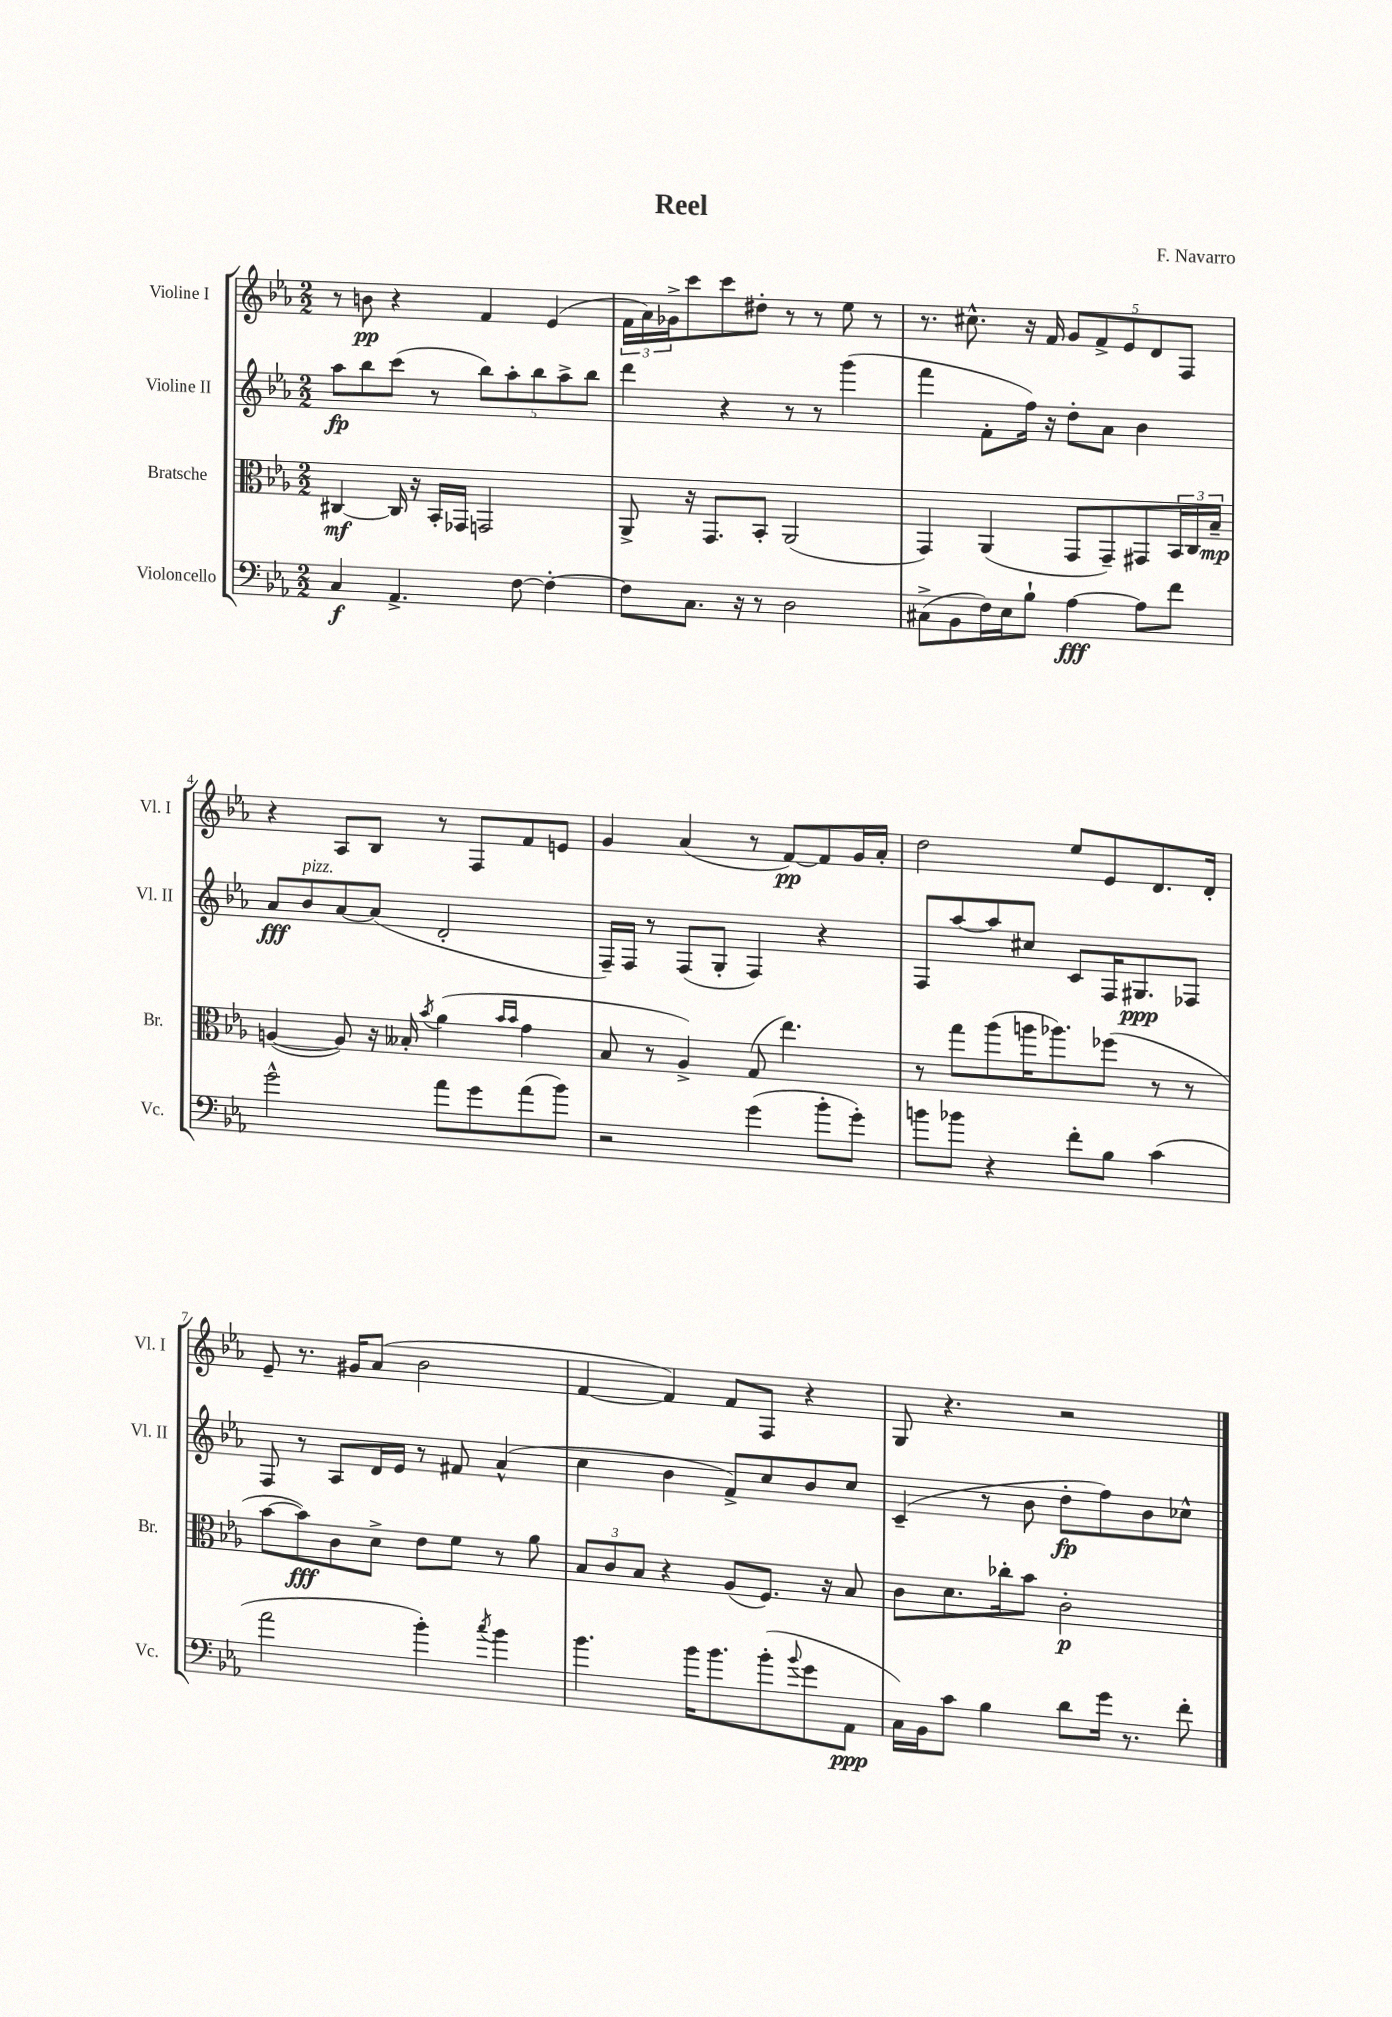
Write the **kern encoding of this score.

**kern	**kern	**kern	**kern
*staff4	*staff3	*staff2	*staff1
*clefF4	*clefC3	*clefG2	*clefG2
*k[b-e-a-]	*k[b-e-a-]	*k[b-e-a-]	*k[b-e-a-]
*M2/2	*M2/2	*M2/2	*M2/2
4C/	[4C#/	8aa-\L	8r
.	.	8bb-\	8b\
4.AA-^/	16C#/]	(8ccc\J	4r
.	16r	.	.
.	16BB-'/LL	8r	.
.	16GG-/JJ	.	.
.	2GG/	10bb-\L)	4f/
.	.	10aa-'\	.
[8F\	.	.	.
.	.	10bb-\	.
4F'\_	.	.	(4e-/
.	.	10aa-^\	.
.	.	10bb-\J	.
=	=	=	=
8F\]L	8AA-^/	4ddd\	24f\LL
.	.	.	24a-\)
.	.	.	24g-^\J
8.C\J	16r	.	8ccc\
.	8.GG/L	.	.
.	.	4r	8ccc\
16r	.	.	.
8r	8BB-'/J	.	8dd#'\J
2D\	(2AA-/	8r	8r
.	.	8r	8r
.	.	(4ggg\	8ee-\
.	.	.	8r
=	=	=	=
(8C#^\L	4GG/)	4fff\	8.r
8BB-\	.	.	.
.	.	.	8.cc#^^\
16F\L)	(4AA-/	8f'\L	.
16E-\J	.	.	.
8B-`\J	.	16ff\Jk)	16r
.	.	16r	16f/
[4A-\	8GG/L	8dd'\L	10g/L
.	.	.	10f^/
.	8GG~/)	8a-\J	.
.	.	.	10e-/
8A-\]L	8GG#/	4b-\	.
.	.	.	10d/
8f\J	24BB-/L	.	.
.	.	.	10F/J
.	24C/	.	.
.	24B-~/JJ	.	.
=	=	=	=
2g^^\	([4A/	8a-/L	4r
.	.	8b-/	.
.	8A/])	[8a-/	8A-/L
.	16r	(8a-/]J	8B-/J
.	16B--'/	.	.
.	8qb-/	.	.
8a-\L	(4a-\	2d'/	8r
8g\	.	.	8F/L
.	16qqb-/LL	.	.
.	16qqb-/JJ	.	.
(8a-\	4g\	.	8f/
8b-\J)	.	.	8e/J
=	=	=	=
2r	8B-/	16F~/LL)	4g/
.	.	16F/JJ	.
.	8r	8r	.
.	4A-^/)	(8F/L	(4a-/
.	.	8G'/J	.
(4g\	(8G/	4F/)	8r
.	4.ee-\)	.	[8f/L)
8b-'\L	.	4r	8f/]
8g'\J)	.	.	16g/L
.	.	.	16a-'/JJ
=	=	=	=
8b\L	8r	8F/L	2dd\
8b-\J	8gg\L	[8aa-/	.
4r	(8aa-\	8aa-/]	.
.	16aa\K	8cc#/J	.
.	8.aa-\)	.	.
8f'\L	.	8c/L	8ee-/L
8B-\J	(8ff-\J	16F/K	8e-/
.	.	8.G#/	.
(4c\	8r	.	8.d/
.	8r	8F-/J	.
.	.	.	16d'/Jk
=	=	=	=
2a-\	[8b-\L	8F/	8e-~/
.	8b-\])	8r	8.r
.	8c\	8A-/L	.
.	.	.	16g#/LK
.	8d^\J	16d/L	(8a-/J
.	.	16e-/JJ	.
4b-'\)	8e-\L	8r	2b-\
.	8f\J	8f#/	.
8qcc/	.	.	.
4b-\	8r	(4a-^^/	.
.	8a-\	.	.
=	=	=	=
4.b-\	12B-/L	4cc\	[4f/
.	12c/	.	.
.	12B-/J	.	.
.	4r	4b-\	4f/])
16b-\LK	.	.	.
8.b-\	.	.	.
.	(8A-/L	8f^/L)	8f/L
(8b-'\	8.F/J)	8cc/	8F/J
8qqb-/	.	.	.
8g\	.	8b-/	4r
.	16r	.	.
8AA-\J	8B-/	8cc/J	.
=	=	=	=
16C\LL)	8c\L	(4c~/	8G/
16BB-\J	.	.	.
8c\J	8.d\	.	4.r
4B-\	.	8r	.
.	16cc-'\k	.	.
.	8b-\J	8b-\	.
8d\L	2c'\	8dd'\L	2r
16g\Jk	.	8ff\)	.
8.r	.	.	.
.	.	8b-\	.
8f'\	.	8cc-^^\J	.
==	==	==	==
*-	*-	*-	*-
